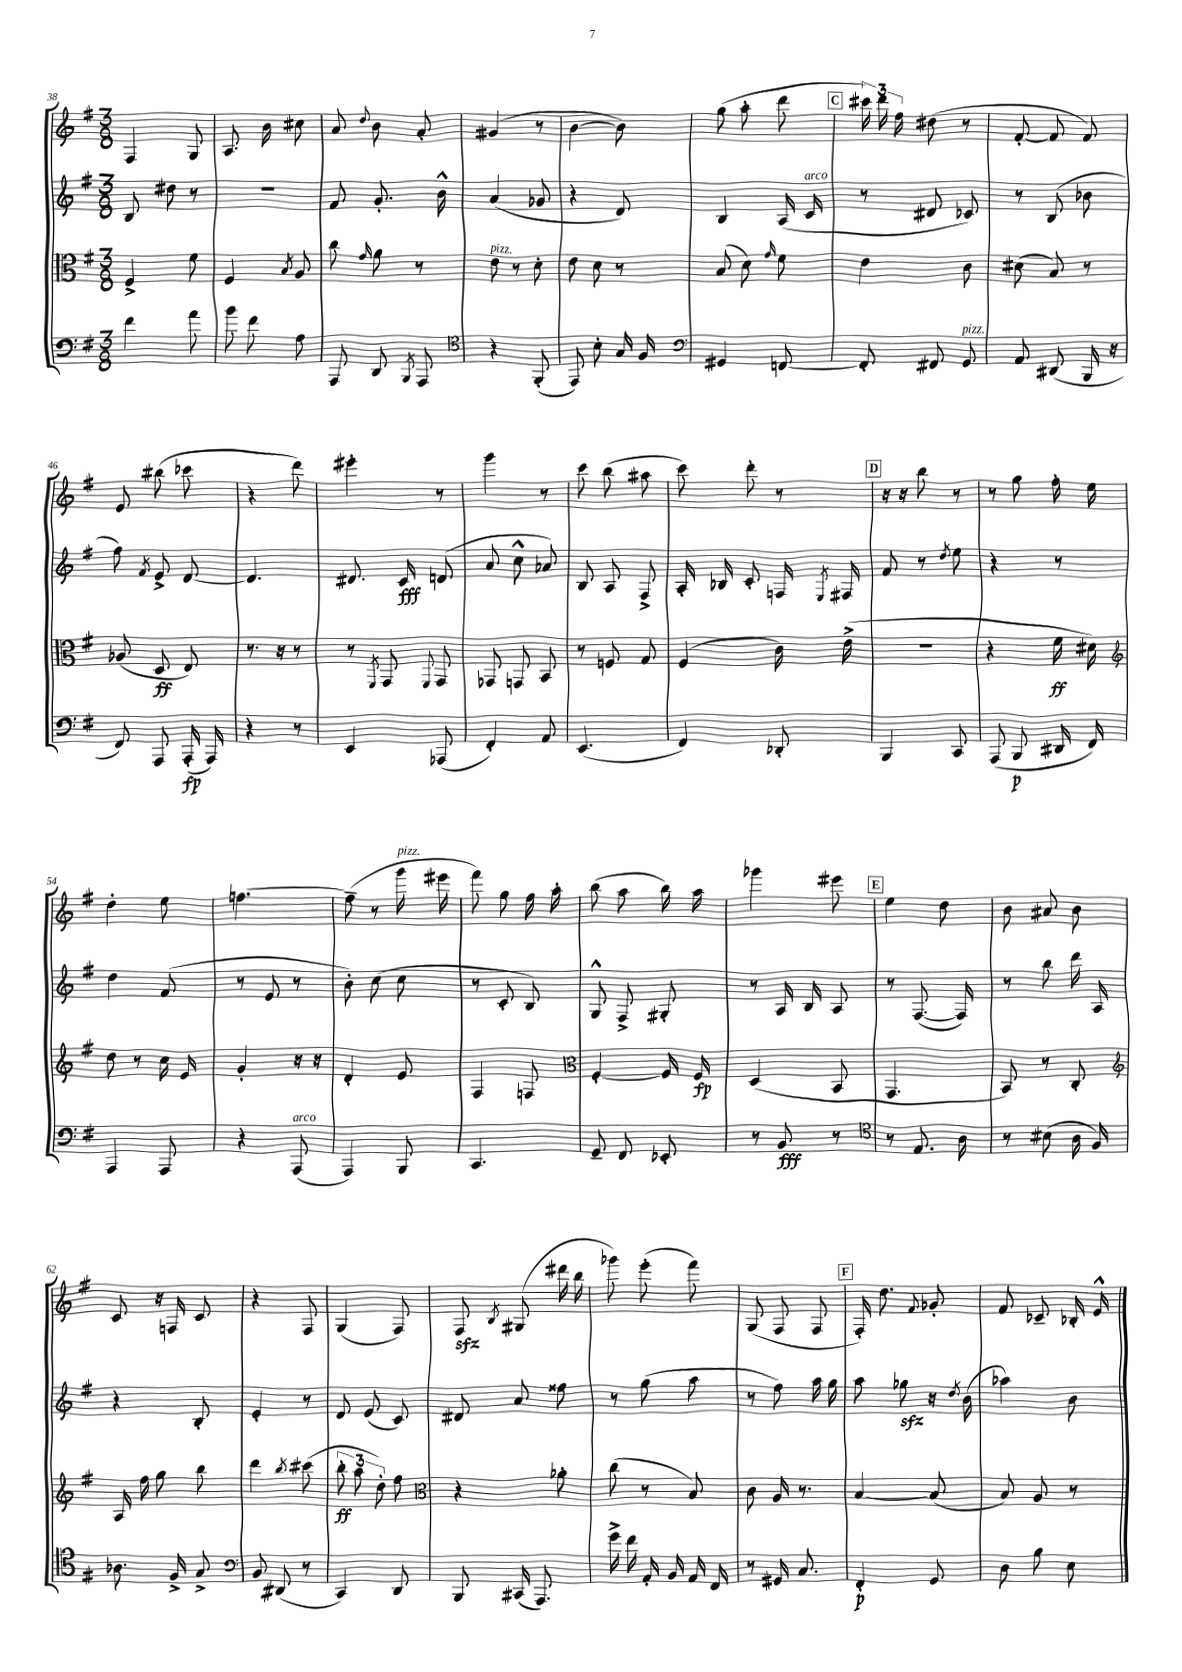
<<
\new StaffGroup <<
\new Staff = "s0" {
    \clef treble \key g \major \numericTimeSignature \time 3/8
    \autoBeamOff fis4 g8 |
    a8. b'16 cis''8 |
    a'8 \appoggiatura { d''8 } b'8 a'8-. |
    gis'4( r8 |
    b'4~ b'8) |
    g''8( a''8-. d'''8 |
    \mark \markup { \box "C" } \tuplet 3/2 { cis'''16) d'''16 fis''16 } dis''8( r8 |
    fis'8~-. fis'8 fis'8) |
    e'8 bis''8( ces'''8 |
    r4 d'''8) |
    eis'''4-. r8 |
    g'''4 r8 |
    c'''8 b''8( ais''8 |
    c'''8) d'''8-. r8 |
    \mark \markup { \box "D" } r16 r16 b''8 r8 |
    r8 g''8 fis''16-. e''16 |
    d''4-. e''8 |
    f''4.~ |
    f''8--( r8 g'''16^\markup { \italic "pizz." } eis'''16 |
    fis'''8) g''8 fis''16 a''16-. |
    b''8( a''8 b''16) a''16 |
    ges'''4 eis'''8 |
    \mark \markup { \box "E" } e''4 d''8 |
    b'8 ais'8 b'8 |
    c'8 r16 f16 c'8 |
    r4 fis8 |
    g4( fis8) |
    fis8\sfz \acciaccatura { b8 } gis8( dis'''16 b''16 |
    ges'''8) e'''8-.( fis'''8) |
    g8( fis8 fis8 |
    \mark \markup { \box "F" } fis16-.) d''8. \appoggiatura { fis'8 } ges'8-. |
    fis'8 ces'8-- bes16-. e'16-^ \bar "|." |
}
\new Staff = "s1" {
    \clef treble \key g \major \numericTimeSignature \time 3/8
    \autoBeamOff b8 dis''8 r8 |
    R4. |
    fis'8 g'8.-. b'16-^ |
    a'4( ges'8 |
    r4 d'8) |
    b4 a16( c'16^\markup { \italic "arco" } |
    \mark \markup { \box "C" } r8 dis'8 ces'8) |
    r8 b8( bes'8 |
    fis''8) \acciaccatura { fis'8 } e'8-> d'8~ |
    d'4. |
    dis'8. c'16\fff d'8( |
    a'8 c''8-^ aes'8) |
    b8 a8 fis8-> |
    a16-. bes16 c'8-. f16 \acciaccatura { e8 } fis16 |
    \mark \markup { \box "D" } fis'8 r8 \acciaccatura { d''8 } e''8 |
    r4 r8 |
    d''4 fis'8( |
    r8 e'8 r8 |
    b'8-.) c''8( c''8 |
    r8 c'8-. b8) |
    g8-^ fis8-> gis8-. |
    r8 a16 b16 a8 |
    \mark \markup { \box "E" } r8 fis8.~( fis16) |
    r8 b''8 d'''16 a16 |
    r4 b8-. |
    e'4-. r8 |
    d'8 e'8( c'8) |
    dis'8 a'8 fisis''8 |
    r8 g''8( a''8 |
    r8 fis''8) a''16 g''16 |
    \mark \markup { \box "F" } a''8 ges''8\sfz r16 \acciaccatura { d''8 } b'16( |
    aes''4) b'8 \bar "|." |
}
\new Staff = "s2" {
    \clef alto \key g \major \numericTimeSignature \time 3/8
    \autoBeamOff fis4-> fis'8 |
    fis4 \acciaccatura { b8 } a8 |
    c''8 \grace { g'16 } a'8 r8 |
    e'8^\markup { \italic "pizz." } r8 d'8-. |
    e'8 d'8 r8 |
    b8( d'8) \grace { g'16 } fis'8 |
    \mark \markup { \box "C" } e'4 c'8 |
    dis'8( b8) r8 |
    aes8( d8\ff e8) |
    r8. r16 r8 |
    r8 \acciaccatura { fis,8 } g,8 \appoggiatura { fis,8 } g,8 |
    ges,8 g,8 b,8 |
    r8 f8 g8 |
    fis4( c'16) e'16->( |
    \mark \markup { \box "D" } R4. |
    r4 fis'16\ff dis'16) |
    \clef treble d''8 r8 c''16 e'16 |
    g'4-. r16 r16 |
    d'4-. e'8 |
    fis4 f8 |
    \clef alto fis4~-. fis16 fis16\fp |
    d4( b,8 |
    \mark \markup { \box "E" } g,4. |
    b,8) r8 c8-. |
    \clef treble a16 fis''16 g''8 b''8 |
    d'''4 \acciaccatura { b''8 } cis'''8( |
    \tuplet 3/2 { b''8-.\ff a''8 d''8-.) } fis''8 |
    \clef alto r4 aes'8-. |
    c''8( r8 b8) |
    c'8 a16 r8. |
    \mark \markup { \box "F" } b4~ b8( |
    b8) a8 r8 \bar "|." |
}
\new Staff = "s3" {
    \clef bass \key g \major \numericTimeSignature \time 3/8
    \autoBeamOff fis'4 a'8 |
    b'8 fis'8 a8 |
    a,,8 d,8 \acciaccatura { b,,8 } a,,8 |
    \clef tenor r4 fis,8-.( |
    e,8) b8-. g16 fis16 |
    \clef bass gis,4 f,8~ |
    \mark \markup { \box "C" } f,8-. fis,8 g,8^\markup { \italic "pizz." } |
    a,8 dis,8( b,,16 r16 |
    fis,8) a,,8 a,,16-.\fp( a,,16) |
    r4 r8 |
    e,4 aes,,8( |
    fis,4-.) a,8 |
    e,4.( |
    fis,4) des,8-. |
    \mark \markup { \box "D" } b,,4 c,8 |
    a,,8( b,,8\p dis,16 fis,16) |
    a,,4 a,,8 |
    r4 a,,8^\markup { \italic "arco" }( |
    a,,4) b,,8 |
    c,4. |
    g,8-- fis,8 ees,8-. |
    r8 b,8\fff r8 |
    \mark \markup { \box "E" } \clef tenor r8 e8. a16 |
    r8 bis8( a16 fis16) |
    aes8. fis16-> g8-> |
    \clef bass b,8 dis,8( r8 |
    c,4) d,8 |
    b,,8 cis,16( a,,8.) |
    g'16-> fis'16 a,16-. b,16 a,16 fis,16 |
    r8 gis,16 c8. |
    \mark \markup { \box "F" } fis,4-.\p g,8 |
    d8 b8 e8 \bar "|." |
}
>>
>>
\layout { \context { \Score currentBarNumber = #38 } }
